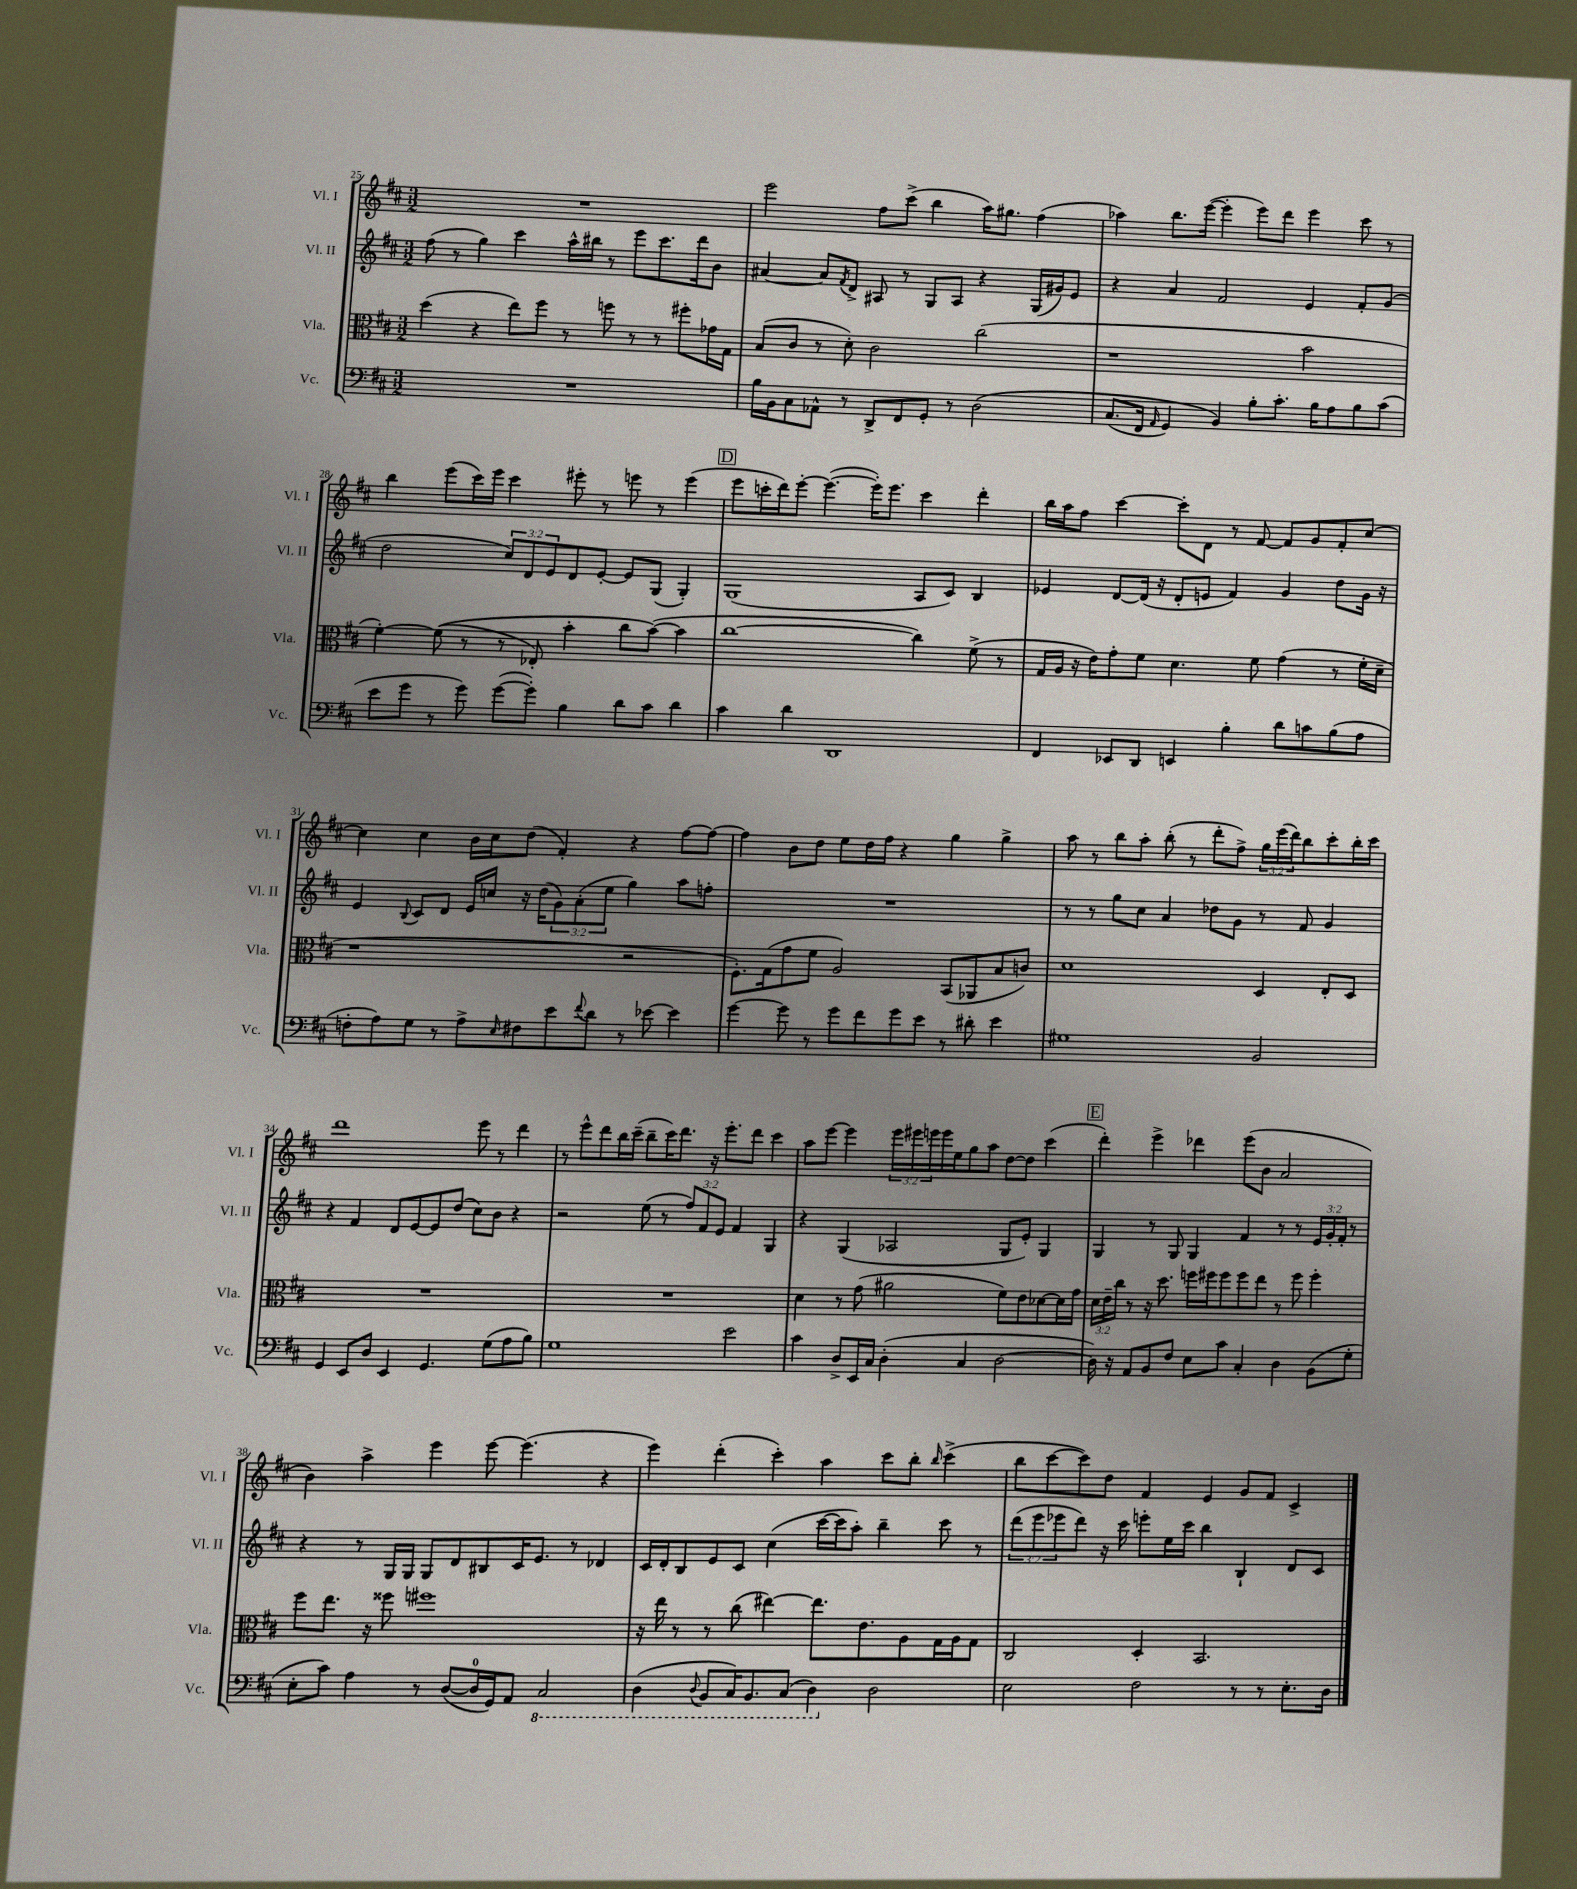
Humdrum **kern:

**kern	**kern	**kern	**kern
*staff4	*staff3	*staff2	*staff1
*clefF4	*clefC3	*clefG2	*clefG2
*k[f#c#]	*k[f#c#]	*k[f#c#]	*k[f#c#]
*M3/2	*M3/2	*M3/2	*M3/2
1.r	(4dd	(8ff#	1.r
.	.	8r	.
.	4r	4gg)	.
.	8ee)	4ccc#	.
.	8ff#	.	.
.	8r	16aa^^	.
.	.	16bb#	.
.	8ff	8r	.
.	8r	8eee	.
.	8r	8.ccc#	.
.	8ff#'	.	.
.	.	16ddd	.
.	16g-	8b	.
.	16G	.	.
=	=	=	=
16B	(8B	[4a#	2eee
16BB	.	.	.
8C#	8c#	.	.
8AA-^^	8r	8a#]	.
.	.	8qf#	.
8r	8d')	8d^	.
8DD^	2c#	8A#	8ff#
8FF#	.	8r	(8ccc#^
8GG'	.	8G	4bb
8r	.	8A#	.
&(2D	(2cc#	4r	16aa)
.	.	.	8.gg#
.	.	(16G	(4ff#
.	.	16g#)	.
.	.	8e	.
=	=	=	=
(8.C#	1r	4r	4aa-)
16FF#	.	.	.
16qqAA	.	.	.
4GG)	.	4a	8.bb
.	.	.	([16eee
4BB&)	.	2f#	4eee']
8B'	.	.	8eee)
8.c#'	.	.	8ddd
.	2b	4e	4eee
16B	.	.	.
8A	.	.	.
8B	.	8f#'	8ccc#
(8c#	.	(8g	8r
=	=	=	=
8e	[4f#')	2dd	4bb
8g	.	.	.
8r	&((8f#]	.	(8eee
8g)	8r	.	16ccc#)
.	.	.	16eee
([8g	8r	12cc#)	4ccc#
.	.	12d	.
8g'])	8E-')	.	.
.	.	12e	.
4B	4b'	8d	8eee#'
.	.	[8e'	8r
8d	8cc#	8e]	8eee
8c#	([8b&)	(8G	8r
4d	4b]	4G')	(4eee
=	=	=	=
4c#	[1cc#	(1G	8eee
.	.	.	16ccc'
.	.	.	16ddd)
4d	.	.	[8eee'
.	.	.	(4.eee_
1DD	.	.	.
.	.	.	16eee'])
.	.	.	8.eee
.	4cc#])	8A	4ccc
.	.	8c#)	.
.	(8f#^	4B	4ddd'
.	8r	.	.
=	=	=	=
4FF#	16G	4e-	16bb
.	16A	.	16aa
.	16r	.	8ff#
.	16e)	.	.
8EE-	8g'	[8d	[4ccc#
8DD	8f#	(16d]	.
.	.	16r	.
4EE	4.d	8d'	8ccc#']
.	.	8e	8d
4B'	.	4f#)	8r
.	8f#	.	[8f#
8d	(4g	4g	8f#]
8c	.	.	8g
(8B	8r	8dd	8f#'
8A	16f#'	16g	[8cc#
.	16d~	16r	.
=	=	=	=
8F'	1r	4e	4cc#]
8A)	.	.	.
.	.	8qqB	.
8G	.	8c#	4cc#
8r	.	8d	.
8A^	.	16e	16b
.	.	16cc	16cc#
16qqE	.	.	.
8F#	.	16r	(8dd
.	.	(16dd	.
8e	.	12g)	4f#')
.	.	(12a'	.
8qqf#	.	.	.
8d	.	.	.
.	.	12ee	.
8r	2r	4gg)	4r
[8e-	.	.	.
4e-]	.	8aa	[8ff#
.	.	8ff'	8ff#_
=	=	=	=
[4g	8.F#')	1.r	4ff#]
.	(16G	.	.
8g]	8g	.	8b
8r	8f#	.	8dd
8g	2A)	.	8ee
8f#	.	.	16dd
.	.	.	16ff#
8g	.	.	4r
8e	.	.	.
8r	(8BB	.	4gg
8d#'	8AA-	.	.
4e	8B	.	4gg^
.	8c)	.	.
=	=	=	=
1G#	1d	8r	8aa
.	.	8r	8r
.	.	8gg	8bb
.	.	8cc#	8aa'
.	.	4a	(8bb'
.	.	.	8r
.	.	8dd-	8ddd'
.	.	8g	8ff#^)
2BB	4D	8r	24gg
.	.	.	(24eee
.	.	.	24ddd)
.	.	8f#	8bb
.	8E'	4g	8ccc#'
.	8D	.	16bb'
.	.	.	16ccc#
=	=	=	=
4GG	1.r	4r	1ddd
8EE	.	4f#	.
8D	.	.	.
4EE	.	8d	.
.	.	[8e	.
4.GG	.	8e]	.
.	.	(8dd	.
.	.	8cc#)	8eee
(8G	.	8b	8r
8A	.	4r	4ddd
8B)	.	.	.
=	=	=	=
1G	1.r	2r	8r
.	.	.	8eee^^
.	.	.	8ddd
.	.	.	16bb
.	.	.	(16ccc#~
.	.	(8ee	8bb~
.	.	8r	16ccc#)
.	.	.	8.ddd
.	.	12ff#)	.
.	.	12f#	.
.	.	.	16r
.	.	12e	.
.	.	.	8.eee'
2e	.	4f#	.
.	.	.	8ddd
.	.	4G	4ccc#
=	=	=	=
4c#	4d	4r	8aa
.	.	.	[8eee
8D^	8r	(4G	4eee]
16EE	(8g	.	.
16C#	.	.	.
(4D'	2a#	2A-	24eee
.	.	.	24eee#
.	.	.	24eee
.	.	.	16eee
.	.	.	16ee
4C#	.	.	8gg
.	.	.	8aa
[2D	8f#)	8G	[8dd
.	8e	8e')	8dd]
.	[8d-	4G	(4ccc#
.	16d-]	.	.
.	16g	.	.
=	=	=	=
16D])	24d	4G	4ddd')
.	24e~	.	.
16r	.	.	.
.	24cc#	.	.
8AA	8r	.	.
8BB	16r	8r	4eee^
.	8.dd	.	.
8F#	.	8G	.
8E	16ff	4G	4ddd-
.	16ff#	.	.
8c#	8ff#	.	.
4C#'	8ff#	4f#	(8eee
.	8ee	.	8b
4D	8r	8r	2a
.	8ff#	8r	.
(8BB	4ff#'	24e	.
.	.	24g'	.
.	.	24f#'	.
8G'	.	8r	.
=	=	=	=
8E'	8ff#	4r	4b)
8c#)	8.ee	.	.
4A	.	8r	4aa^
.	16r	.	.
.	8ff##	16G	.
.	.	16G	.
8r	1ff#	8G	4eee
([8D	.	8d	.
16D]	.	8B#	[8eee
16GG)	.	.	.
8AA	.	16c#	(4.eee]
.	.	8.e	.
2CC#	.	.	.
.	.	8r	.
.	.	4d-	4r
=	=	=	=
(4DD	16r	16c#	4eee)
.	16ee	16d'	.
.	8r	8B	.
8qqDD	.	.	.
8BBB	8r	8e	(4ddd'
16CC#)	(8cc#	8c#	.
8.BBB	.	.	.
.	[4ee#)	(4cc#	4ccc#')
(8CC#	.	.	.
4DD)	8.ee#]	[16ccc#	4aa
.	.	16ccc#]	.
.	.	8aa')	.
.	8.e	.	.
2D	.	4bb~	8ccc#
.	8A	.	8bb'
.	.	.	16qqbb
.	16G	8ccc#	(4ccc#^
.	16A	.	.
.	8G	8r	.
=	=	=	=
2E	2C#	(12ddd	8bb
.	.	12eee	.
.	.	.	[8ccc#
.	.	12eee-	.
.	.	8ddd)	8ccc#])
.	.	16r	8dd
.	.	16ccc#	.
2F#	4D'	8eee'	4f#
.	.	16ee	.
.	.	16ccc#	.
.	2.BB	4bb	4e
8r	.	4B`	8g
8r	.	.	8f#
8.E'	.	8d	4c#^
.	.	8c#	.
16D	.	.	.
==	==	==	==
*-	*-	*-	*-
